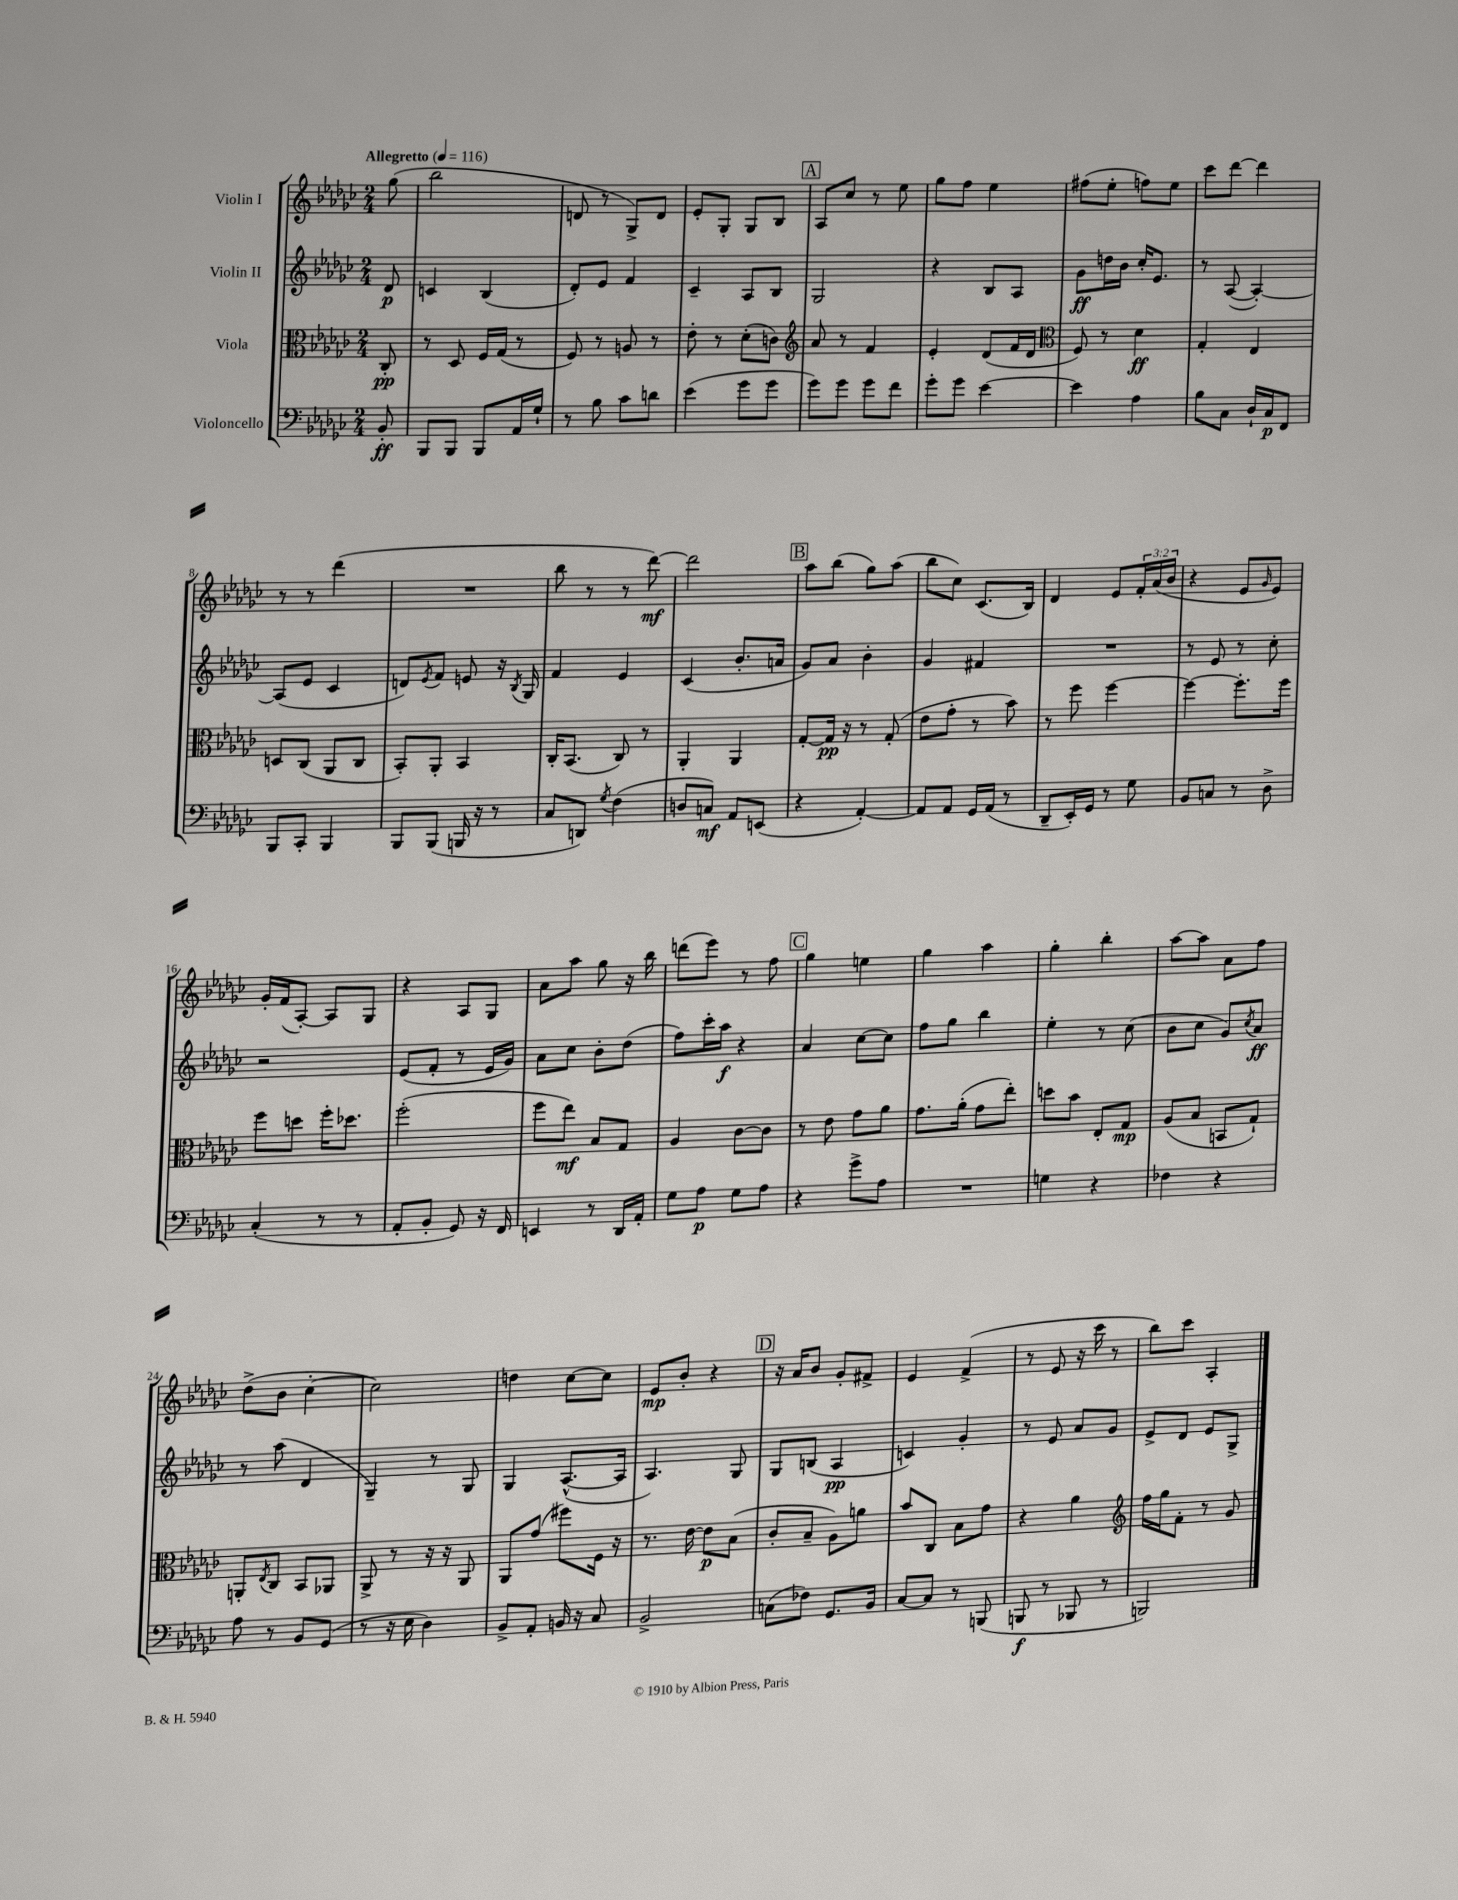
<<
\new StaffGroup <<
\new Staff = "s0" \with { instrumentName = "Violin I" } {
    \clef treble \key ges \major \numericTimeSignature \time 2/4 \override Staff.TupletNumber.text = #tuplet-number::calc-fraction-text \partial 8 \tempo "Allegretto" 4 = 116
    ges''8( |
    bes''2 |
    d'8 r8 ges8->) d'8 |
    ees'8-. ges8-. ges8 bes8 |
    \mark \markup { \box "A" } aes8 ces''8 r8 ees''8 |
    ges''8 f''8 ees''4 |
    fis''8( ees''8-. f''8) ees''8 |
    ces'''8 des'''8~ des'''4 |
    r8 r8 des'''4( |
    R2 |
    bes''8 r8 r8 des'''8~\mf) |
    des'''2 |
    \mark \markup { \box "B" } aes''8 bes''8( ges''8) aes''8( |
    bes''8 ces''8) ces'8.( bes16) |
    des'4 ees'8 \tuplet 3/2 { f'16-. aes'16( bes'16 } |
    r4 ees'8 \grace { ges'16 } ees'8) |
    ges'16-. f'16( aes8~-.) aes8 ges8 |
    r4 aes8 ges8 |
    aes'8 aes''8 ges''8 r16 bes''16 |
    d'''8( ees'''8) r8 f''8 |
    \mark \markup { \box "C" } ges''4 e''4 |
    ges''4 aes''4 |
    ges''4-. bes''4-. |
    aes''8~ aes''8 aes'8 f''8 |
    des''8->( bes'8 ces''4~-. |
    ces''2) |
    d''4 ces''8~ ces''8 |
    ees'8\mp bes'8-. r4 |
    \mark \markup { \box "D" } r16 aes'16 bes'8 ges'8-. fis'8-> |
    ees'4 f'4->( |
    r8 ees'8 r16 ces'''16 r8 |
    bes''8) ces'''8 aes4-. \bar "|." |
}
\new Staff = "s1" \with { instrumentName = "Violin II" } {
    \clef treble \key ges \major \numericTimeSignature \time 2/4 \partial 8
    des'8\p |
    c'4 bes4( |
    des'8-.) ees'8 f'4 |
    ces'4-- aes8 bes8 |
    \mark \markup { \box "A" } ges2 |
    r4 bes8 aes8 |
    ges'8\ff d''16 bes'16 ces''16-. ees'8. |
    r8 aes8~( aes4~-.) |
    aes8( ees'8 ces'4 |
    d'8) \acciaccatura { ees'8 } f'8 e'8 r16 \acciaccatura { bes8 } ges16 |
    f'4 ees'4 |
    ces'4( bes'8.-. a'16 |
    \mark \markup { \box "B" } ges'8) aes'8 bes'4-. |
    ges'4 fis'4 |
    R2 |
    r8 ees'8 r8 ces''8-. |
    r2 |
    ees'8( f'8-. r8 ees'16 ges'16) |
    aes'8 ces''8 bes'8-. des''8( |
    f''8) ces'''16-. aes''16\f r4 |
    \mark \markup { \box "C" } aes'4 ces''8~ ces''8 |
    f''8 ges''8 bes''4 |
    ees''4-. r8 ces''8( |
    bes'8 ces''8 ges'8) \acciaccatura { ces''8 } aes'8\ff |
    r8 aes''8( des'4 |
    ges4--) r8 ges8 |
    ges4 aes8.~-^( aes16 |
    aes4.) ges8 |
    \mark \markup { \box "D" } ges8 b8( aes4\pp |
    c'4) ges'4-. |
    r8 ees'8 aes'8 ges'8 |
    ees'8-> des'8 ees'8 ges8-> \bar "|." |
}
\new Staff = "s2" \with { instrumentName = "Viola" } {
    \clef alto \key ges \major \numericTimeSignature \time 2/4 \partial 8
    ces8-.\pp |
    r8 des8 f16 ges16( r8 |
    f8) r8 a8 r8 |
    ees'8-. r8 des'8-.( c'8) |
    \mark \markup { \box "A" } \clef treble aes'8 r8 f'4 |
    ees'4-. des'8( f'16 des'16 |
    \clef alto f8) r8 des'4\ff |
    ges4-. ees4 |
    d8 ces8( aes,8 ces8 |
    bes,8-.) aes,8-. bes,4 |
    ces16-. bes,8.( ces8) r8 |
    aes,4-. aes,4 |
    \mark \markup { \box "B" } ges8~-. ges16\pp r16 r8 ges8-.( |
    ees'8 ges'8-. r8 bes'8) |
    r8 f''8 f''4~ |
    f''4~ f''8.-. f''16 |
    f''8 d''8 f''16-. des''8. |
    f''2-.( |
    f''8 ees''8\mf) bes8 ges8 |
    aes4 ces'8~ ces'8 |
    \mark \markup { \box "C" } r8 ees'8 ges'8 aes'8 |
    ges'8. aes'16-.( ges'8 ees''8-.) |
    d''8 bes'8 ees8-. ges8\mp |
    aes8( bes8 b,8 ges8-!) |
    a,8-. \acciaccatura { ees8 } ces8 bes,8 aes,8 |
    aes,8-> r8 r16 r16 aes,8 |
    aes,8 ges'8( fis''8) f16 r16 |
    r8. ees'16~ ees'8\p bes8( |
    \mark \markup { \box "D" } ces'8-. bes8-- aes8) a'8 |
    bes'8 ces8 bes8 ges'8 |
    r4 aes'4 |
    \clef treble f''16 ges''16 f'8-. r8 ges'8 \bar "|." |
}
\new Staff = "s3" \with { instrumentName = "Violoncello" } {
    \clef bass \key ges \major \numericTimeSignature \time 2/4 \partial 8
    bes,8-.\ff |
    bes,,8 bes,,8 bes,,8 aes,16 ges16-! |
    r8 bes8 ces'8 d'8 |
    ees'4( ges'8 ges'8 |
    \mark \markup { \box "A" } ges'8) ges'8 ges'8 f'8 |
    ges'8-. ges'8 ees'4~ |
    ees'4 aes4 |
    bes8 ces8 des16-! ces16\p f,8 |
    bes,,8 ces,8-. bes,,4 |
    bes,,8 bes,,8( b,,16 r16 r8 |
    ces8 d,8) \acciaccatura { ges8 } f4( |
    d8 c8\mf) aes,8 e,8( |
    \mark \markup { \box "B" } r4 aes,4~-.) |
    aes,8 aes,8 ges,16 aes,16( r8 |
    des,8-- ees,16-.) ges,16 r8 ges8 |
    bes,8 c8 r8 des8-> |
    ces4-.( r8 r8 |
    aes,8-. bes,8-. ges,8) r16 f,16 |
    e,4 r8 des,16 aes,16-. |
    ges8 aes8\p ges8 aes8 |
    \mark \markup { \box "C" } r4 ges'8-> aes8 |
    R2 |
    g4 r4 |
    fes4 r4 |
    aes8 r8 bes,8 ges,8( |
    r8 r16 ees16 des4) |
    bes,8-> aes,8-. b,16 r16 ces8 |
    bes,2-> |
    \mark \markup { \box "D" } c8( fes8) ges,8. bes,16 |
    ces8~ ces8 r8 b,,8( |
    b,,8\f r8 bes,,8 r8 |
    b,,2) \bar "|." |
}
>>
>>
